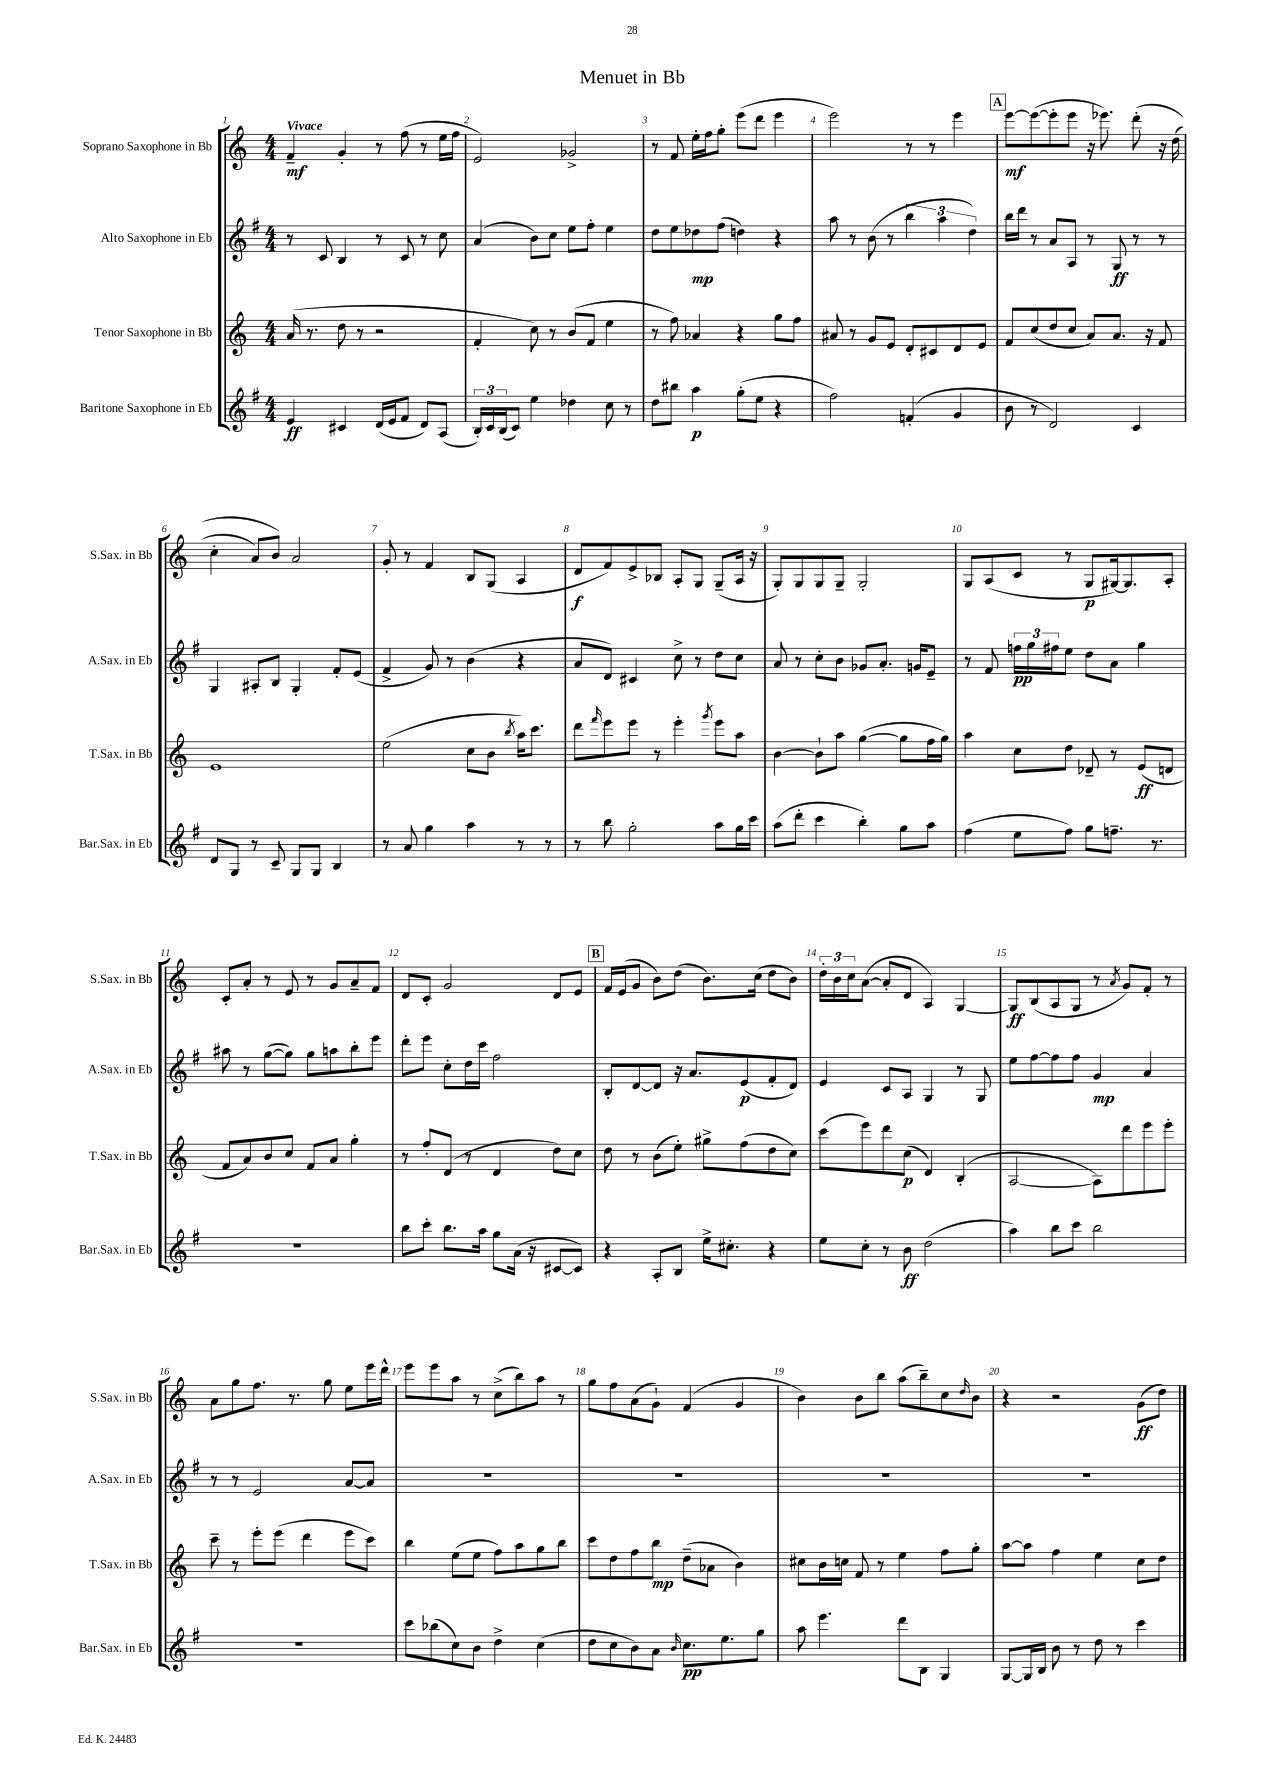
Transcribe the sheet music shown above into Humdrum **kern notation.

**kern	**kern	**kern	**kern
*staff4	*staff3	*staff2	*staff1
*clefG2	*clefG2	*clefG2	*clefG2
*k[f#]	*k[]	*k[f#]	*k[]
*M4/4	*M4/4	*M4/4	*M4/4
4e	(16a	8r	4f~
.	8.r	.	.
.	.	8c	.
4c#	8dd	4B	4g'
.	8r	.	.
(16d	2r	8r	8r
16e	.	.	.
8f#	.	8c	(8ff
8d)	.	8r	8r
(8A	.	8cc	16ee
.	.	.	16ff
=	=	=	=
24B')	4f'	(4a	2e)
24c	.	.	.
(24B	.	.	.
8c)	.	.	.
4ee	8cc)	8b)	.
.	8r	8cc	.
4dd-	(8b	8ee	2g-^
.	8f	8ff#'	.
8cc	4ee	4ee	.
8r	.	.	.
=	=	=	=
8dd	8r	8dd	8r
8bb#	8ff)	8ee	8f
4aa	4a-	8dd-	16ee'
.	.	.	16ff
.	.	(8ff#	8gg'
(8gg'	4r	4dd)	(8eee
8ee	.	.	8ddd
4r	8gg	4r	4eee
.	8ff	.	.
=	=	=	=
2ff#)	8a#	8aa	2eee)
.	8r	8r	.
.	8g	(8b	.
.	8e	8r	.
(4f'	8d'	6bb	8r
.	8c#	.	8r
.	.	6aa	.
4g	8d	.	4eee
.	.	6dd)	.
.	8e	.	.
=	=	=	=
8b	8f	16bb	[8eee
.	.	16ddd	.
8r	(8cc	8r	(8eee_
2d)	8dd	8a	8eee']
.	8cc	8A	8eee
.	8a)	8r	16r
.	.	.	8.eee-)
.	8.a	8G	.
4c	.	8r	&(8ddd'
.	16r	.	.
.	8f	8r	16r
.	.	.	(16dd
=	=	=	=
8d	1e	4G	4cc'
8G	.	.	.
8r	.	8A#'	8a)
8c~	.	8B	8b&)
8G	.	4G'	2a
8G	.	.	.
4B	.	8f#'	.
.	.	(8e	.
=	=	=	=
8r	(2ee	4f#^	8g'
8a	.	.	8r
4gg	.	8g)	4f
.	.	8r	.
4aa	8cc	(4b	8B
.	8b	.	(8G
.	8qbb	.	.
8r	16aa)	4r	4A
.	8.ccc	.	.
8r	.	.	.
=	=	=	=
8r	8ddd	8a	8d
.	16qqfff	.	.
8bb	8eee	8d)	8f)
2gg'	8eee	4c#	8e^
.	8r	.	8B-
.	4eee'	8cc^	8A'
.	.	8r	8G
.	8qggg	.	.
8aa	8eee	8dd	(8G~
16gg	8aa	8cc	16A
16ccc	.	.	16r
=	=	=	=
(8aa	[4b	8a	8G')
8ddd'	.	8r	8G
4ccc	8b`]	8cc'	8G
.	8aa	8b	8G~
4bb')	([4gg	8g-	2G'
.	.	8.a'	.
8gg	8gg]	.	.
.	.	16g	.
8aa	16ff	8e~	.
.	16gg)	.	.
=	=	=	=
(4ff#	4aa	8r	8G
.	.	8f#	(8A
8ee	8cc	24ff	8c
.	.	24gg	.
.	.	24ff#	.
8ff#)	8dd	8ee	8r
8gg	8d-~	8dd	8G
8.ff~	8r	8a	[16G#)
.	.	.	8.G#]
.	(8e	4gg	.
8.r	.	.	.
.	8d	.	8A'
=	=	=	=
1r	8f	8aa#	8c'
.	8a)	8r	8a'
.	8b	([8gg	8r
.	8cc	8gg])	8e
.	8f	8gg	8r
.	8a	8aa	8g
.	4gg'	8bb'	8a~
.	.	8eee	8f
=	=	=	=
8bb	8r	8ddd'	8d
8ccc'	8ff'	8eee	8c'
8.bb	(8d	8cc'	2g
.	8r	16dd	.
16aa	.	16ccc	.
8gg	4d	2ff#	.
(16a	.	.	.
16r	.	.	.
[8c#	8dd)	.	8d
8c#])	8cc	.	8e
=	=	=	=
4r	8dd	8B'	16f
.	.	.	(16e
.	8r	[8d	8g
8A'	(8b	8d]	8b)
8B	8ee')	16r	(8dd
.	.	8.a	.
16ee^	8gg#^	.	8.b)
8.cc#'	.	.	.
.	(8ff	(8e	.
.	.	.	(16cc
4r	8dd	8f#'	8dd
.	8cc)	8d)	8b)
=	=	=	=
8ee	(8ccc	4e	24dd'
.	.	.	24b
.	.	.	24cc
8cc'	8eee)	.	([8a
8r	8ddd	8c	8a']
8b	(8cc	8A	8d
(2dd	4d)	4G	4A)
.	(4B'	8r	[4G
.	.	8G	.
=	=	=	=
4aa)	[2A	8ee	8G]
.	.	[8ff#	(8B
8bb	.	8ff#]	8A
8ccc	.	8ff#	8G
2bb	8A])	4g	8r
.	.	.	8qa
.	8ddd	.	8g)
.	8eee	4a	8f'
.	8eee'	.	8r
=	=	=	=
1r	8ccc~	8r	8a
.	8r	8r	8gg
.	8eee'	2e	8.ff
.	(8eee	.	.
.	.	.	8.r
.	4ddd	.	.
.	.	.	8gg
.	8eee	[8a	8ee
.	8ccc)	8a]	16eee
.	.	.	16ddd^^
=	=	=	=
8ccc	4bb	1r	8eee
(8bb-	.	.	8eee
8cc)	(8ee	.	8aa
8b	8ee	.	8r
4dd^	8ff)	.	(8cc^
.	8aa	.	8bb)
(4cc	8gg	.	8aa
.	8bb	.	8r
=	=	=	=
8dd	8ccc	1r	8gg
8cc	8dd	.	8ff
8b)	8ff	.	(8a
8a	8bb	.	8g`)
16qqb	.	.	.
8.cc	(8dd~	.	(4f
.	8a-	.	.
8.ee	.	.	.
.	4b)	.	4g
8gg	.	.	.
=	=	=	=
8aa	8cc#	1r	4b)
4.eee	16b	.	.
.	16cc	.	.
.	8f	.	8b
.	8r	.	8bb
8ddd	4ee	.	(8aa
8B	.	.	8bb~)
4G	8ff	.	8cc
.	.	.	16qqdd
.	8gg'	.	8b
=	=	=	=
[8G	[8aa	1r	4r
16G]	8aa]	.	.
16B	.	.	.
8b	4ff	.	2r
8r	.	.	.
8dd	4ee	.	.
8r	.	.	.
4ccc	8cc	.	(8g
.	8dd	.	8dd)
==	==	==	==
*-	*-	*-	*-
